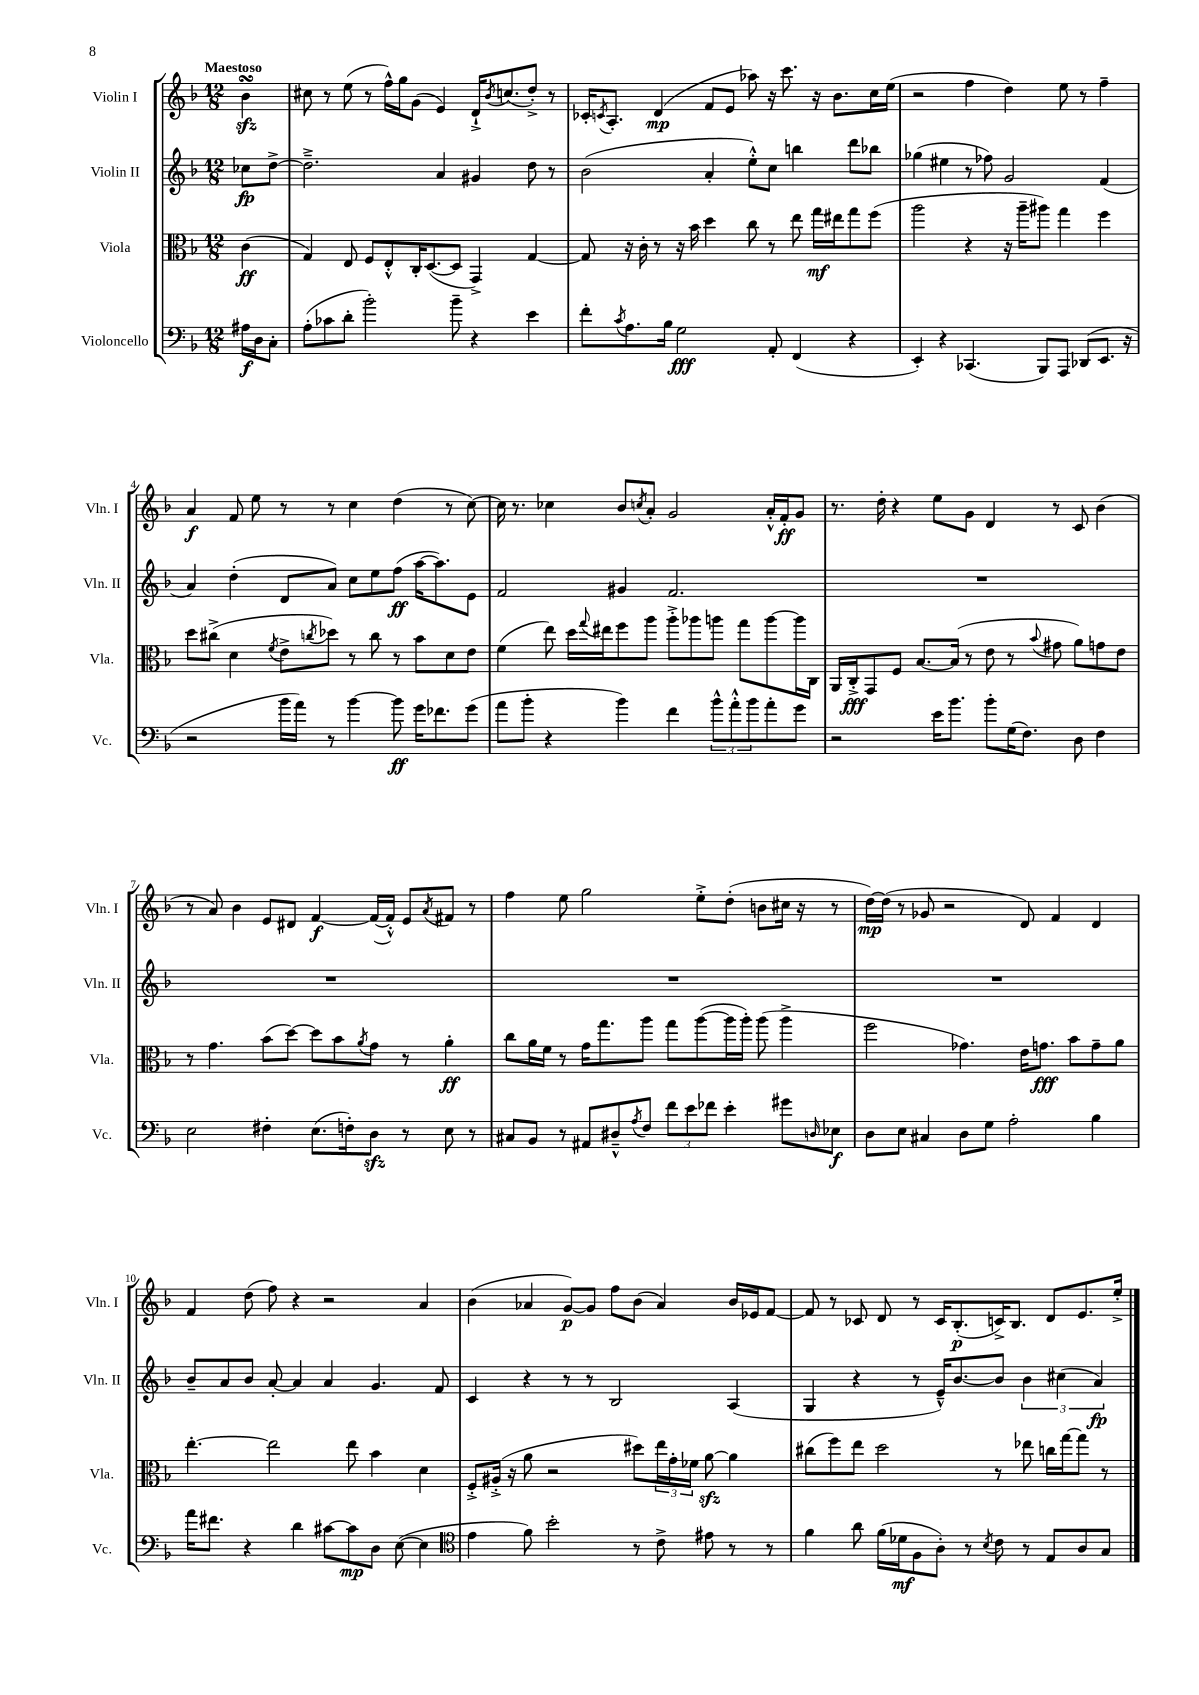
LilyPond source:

<<
\new StaffGroup <<
\new Staff = "s0" \with { instrumentName = "Violin I" shortInstrumentName = "Vln. I" } {
    \clef treble \key f \major \numericTimeSignature \time 12/8 \partial 4 \tempo "Maestoso"
    bes'4\turn\sfz |
    cis''8 r8 e''8( r8 f''16-^) g''16 g'8( e'4) d'16-!-> \acciaccatura { bes'8 } c''8.( d''8-.->) r8 |
    ces'16-. \acciaccatura { c'8 } a8.-. d'4\mp( f'8 e'8 aes''8) r16 c'''8. r16 bes'8. c''16 e''16( |
    r2 f''4 d''4) e''8 r8 f''4-- |
    a'4\f f'8 e''8 r8 r8 c''4 d''4( r8 c''8~) |
    c''16 r8. ces''4 bes'8 \acciaccatura { c''8 } a'8-. g'2 a'16-.-^ f'16-.\ff g'8 |
    r8. d''16-. r4 e''8 g'8 d'4 r8 c'8 bes'4( |
    r8 a'8) bes'4 e'8 dis'8 f'4~\f f'16~( f'16-.-^) e'8 \acciaccatura { a'8 } fis'8 r8 |
    f''4 e''8 g''2 e''8-.-> d''8-.( b'8 cis''16 r16 r8 |
    d''16~\mp) d''16( r8 ges'8 r2 d'8) f'4 d'4 |
    f'4 d''8( f''8) r4 r2 a'4 |
    bes'4( aes'4 g'8~\p) g'8 f''8 bes'8( aes'4) bes'16 ees'16 f'8~ |
    f'8 r8 ces'8 d'8 r8 ces'16 bes8.-.\p( c'16->) bes8. d'8 e'8. e''16-.-> \bar "|." |
}
\new Staff = "s1" \with { instrumentName = "Violin II" shortInstrumentName = "Vln. II" } {
    \clef treble \key f \major \numericTimeSignature \time 12/8 \partial 4
    ces''8\fp d''8~-> |
    d''2.---> a'4 gis'4 d''8 r8 |
    bes'2( a'4-. e''8-.-^) c''8 b''4 d'''8 bes''8 |
    ges''4( eis''4 r8 fes''8) g'2 f'4( |
    a'4) d''4-.( d'8 a'8) c''8 e''8 f''8\ff( a''16~ a''8.) e'8 |
    f'2 gis'4 f'2. |
    R1. |
    R1. |
    R1. |
    R1. |
    bes'8-- a'8 bes'8 a'8~-. a'4 a'4 g'4. f'8 |
    c'4 r4 r8 r8 bes2 a4( |
    g4 r4 r8 e'16---^) bes'8.~ bes'8 \tuplet 3/2 { bes'4 cis''4( a'4\fp) } \bar "|." |
}
\new Staff = "s2" \with { instrumentName = "Viola" shortInstrumentName = "Vla." } {
    \clef alto \key f \major \numericTimeSignature \time 12/8 \partial 4
    c'4\ff( |
    g4) e8 f8 e8-.-^ c16-. d8.~( d8 g,4->) g4~ |
    g8 r16 c'16-. r8 r16 bes'16 d''4 c''8 r8 e''8 g''16\mf eis''16 g''8 f''8( |
    a''2 r4 r16 a''16-- ais''8) g''4 f''4 |
    d''8 cis''8->( d'4 \acciaccatura { f'8 } e'8-> \acciaccatura { c''8 } des''8) r8 c''8 r8 bes'8 d'8 e'8 |
    f'4( e''8) d''16 \appoggiatura { g''8 } eis''16 f''8 a''8 a''8-.-> aes''8 a''8 g''8 a''8~ a''16 c16 |
    a,16 c16-.->\fff g,8 f8 bes8.~ bes16( r8 e'8 r8 \appoggiatura { bes'8 } gis'8 a'8) g'8 e'8 |
    r8 g'4. bes'8( d''8~) d''8 bes'8 \acciaccatura { a'8 } g'8 r8 a'4-.\ff |
    c''8 a'16 f'16 r8 g'16 g''8. a''8 g''8 a''8~( a''16 a''16-.) a''8( a''4-> |
    f''2 ges'4.) e'16 g'8.\fff bes'8 g'8-- a'8 |
    e''4.~-. e''2 e''8 bes'4 d'4 |
    f8-.-> ais16-.->( r16 a'8 r2 dis''8) \tuplet 3/2 { e''16 g'16-. fes'16 } a'8~\sfz a'4 |
    cis''8( f''8) e''8 d''2 r8 ees''8 c''16 g''16~ g''8 r8 \bar "|." |
}
\new Staff = "s3" \with { instrumentName = "Violoncello" shortInstrumentName = "Vc." } {
    \clef bass \key f \major \numericTimeSignature \time 12/8 \partial 4
    ais16\f d16 c8-. |
    a8-.( ces'8 d'8-. bes'2-.) bes'8-- r4 e'4 |
    f'8-. \acciaccatura { c'8 } a8. bes16 g2\fff a,8-. f,4( r4 |
    e,4-.) r4 ces,4.( bes,,8) a,,8 des,8( e,8. r16 |
    r2 bes'16 a'16) r8 bes'4~ bes'8\ff g'16 fes'8. g'8( |
    a'8 bes'8-. r4 bes'4) f'4 \tuplet 3/2 { bes'8-^ a'8-.-^ bes'8 } a'8-. g'8 |
    r2 e'16 bes'8. bes'8-. g16( f8.) d8 f4 |
    e2 fis4-. e8.( f16-.) d8\sfz r8 e8 r8 |
    cis8 bes,8 r8 ais,8 dis8---^ \acciaccatura { a8 } f8 \tuplet 3/2 { f'8 e'8 fes'8 } e'4-. gis'8 \grace { d16 } ees8\f |
    d8 e8 cis4 d8 g8 a2-. bes4 |
    a'16 fis'8. r4 d'4 cis'8~ cis'8\mp d8 e8~( e4 |
    \clef tenor e'4 f'8) bes'2-. r8 c'8-> eis'8 r8 r8 |
    f'4 a'8 f'16( des'16\mf f8 a8-.) r8 \acciaccatura { bes8 } c'8 r8 e8 a8 g8 \bar "|." |
}
>>
>>
